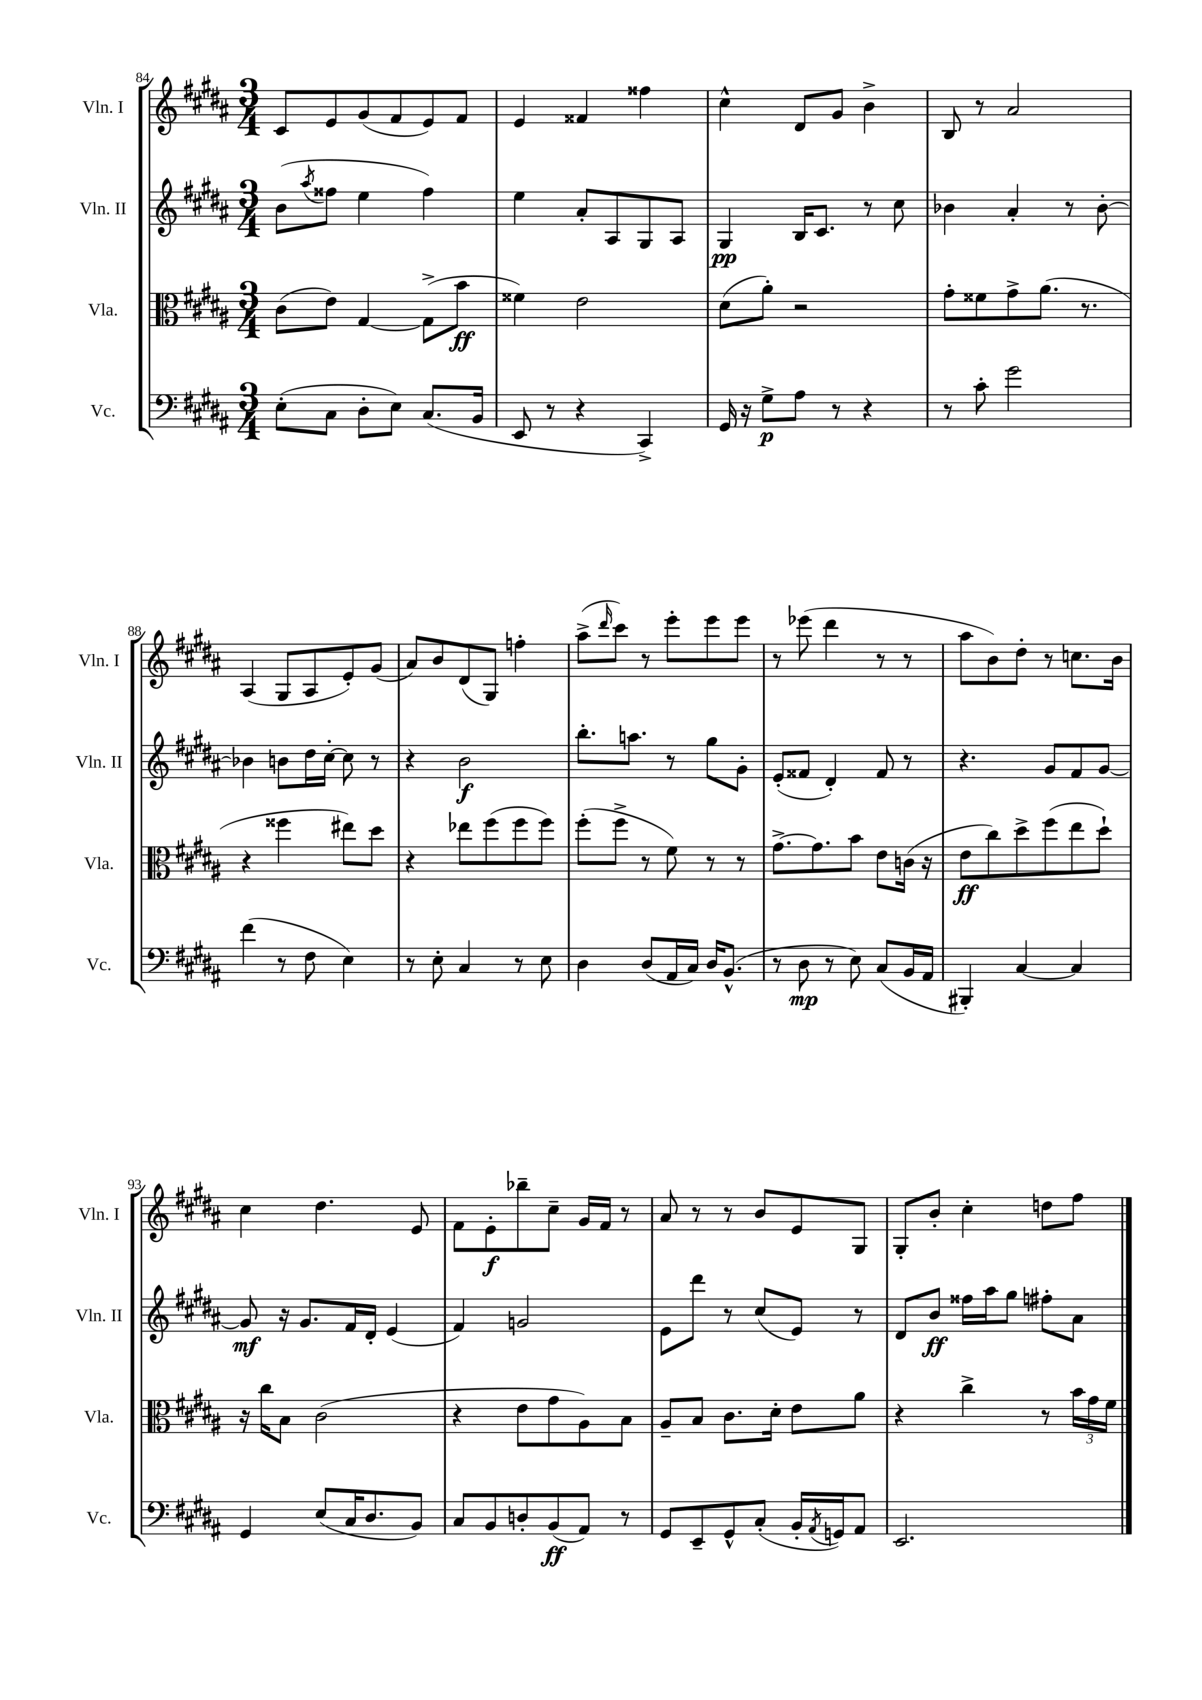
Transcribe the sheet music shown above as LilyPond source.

<<
\new StaffGroup <<
\new Staff = "s0" \with { instrumentName = "Vln. I" shortInstrumentName = "Vln. I" } {
    \clef treble \key b \major \numericTimeSignature \time 3/4
    cis'8 e'8 gis'8( fis'8 e'8) fis'8 |
    e'4 fisis'4 fisis''4 |
    cis''4-^ dis'8 gis'8 b'4-> |
    b8 r8 ais'2 |
    ais4( gis8 ais8 e'8-.) gis'8( |
    ais'8) b'8 dis'8( gis8) f''4-. |
    ais''8->( \grace { dis'''16 } cis'''8) r8 e'''8-. e'''8 e'''8 |
    r8 ees'''8( dis'''4 r8 r8 |
    ais''8 b'8) dis''8-. r8 c''8. b'16 |
    cis''4 dis''4. e'8 |
    fis'8 e'8-.\f bes''8-- cis''8-- gis'16 fis'16 r8 |
    ais'8 r8 r8 b'8 e'8 gis8 |
    gis8-. b'8-. cis''4-. d''8 fis''8 \bar "|." |
}
\new Staff = "s1" \with { instrumentName = "Vln. II" shortInstrumentName = "Vln. II" } {
    \clef treble \key b \major \numericTimeSignature \time 3/4
    b'8( \acciaccatura { ais''8 } fisis''8 e''4 fisis''4) |
    e''4 ais'8-. ais8 gis8 ais8 |
    gis4\pp b16 cis'8. r8 cis''8 |
    bes'4 ais'4-. r8 bes'8~-. |
    bes'4 b'8 dis''16 cis''16~-. cis''8 r8 |
    r4 b'2\f |
    b''8.-. a''8. r8 gis''8 gis'8-. |
    e'8-.( fisis'8 dis'4-.) fisis'8 r8 |
    r4. gis'8 fis'8 gis'8~ |
    gis'8\mf r16 gis'8. fis'16 dis'16-. e'4( |
    fis'4) g'2 |
    e'8 dis'''8 r8 cis''8( e'8) r8 |
    dis'8 b'8\ff fisis''16 ais''16 gis''8 fis''8-. ais'8 \bar "|." |
}
\new Staff = "s2" \with { instrumentName = "Vla." shortInstrumentName = "Vla." } {
    \clef alto \key b \major \numericTimeSignature \time 3/4
    cis'8( e'8) gis4~ gis8->( b'8\ff |
    fisis'4) e'2 |
    dis'8( ais'8-.) r2 |
    gis'8-. fisis'8 gis'8-> ais'8.( r8. |
    r4 fisis''4 eis''8) dis''8 |
    r4 ees''8 fis''8( fis''8 fis''8) |
    fis''8-.( fis''8-> r8 fis'8) r8 r8 |
    gis'8.~-> gis'8. b'8 e'8 c'16( r16 |
    e'8\ff cis''8) dis''8-> fis''8( e''8 dis''8-!) |
    r16 cis''16 b8 cis'2( |
    r4 e'8 gis'8 ais8) b8 |
    ais8-- b8 cis'8. dis'16-. e'8 ais'8 |
    r4 cis''4-> r8 \tuplet 3/2 { b'16 gis'16 fis'16 } \bar "|." |
}
\new Staff = "s3" \with { instrumentName = "Vc." shortInstrumentName = "Vc." } {
    \clef bass \key b \major \numericTimeSignature \time 3/4
    e8-.( cis8 dis8-. e8) cis8.( b,16 |
    e,8 r8 r4 cis,4->) |
    gis,16 r16 gis8->\p ais8 r8 r4 |
    r8 cis'8-. gis'2 |
    fis'4( r8 fis8 e4) |
    r8 e8-. cis4 r8 e8 |
    dis4 dis8( ais,16 cis16) dis16 b,8.-^( |
    r8 dis8\mp r8 e8) cis8( b,16 ais,16 |
    bis,,4-.) cis4~ cis4 |
    gis,4 e8( cis16 dis8. b,8) |
    cis8 b,8 d8-. b,8\ff( ais,8) r8 |
    gis,8 e,8-- gis,8-^ cis8-.( b,16-. \acciaccatura { ais,8 } g,16) ais,8 |
    e,2. \bar "|." |
}
>>
>>
\layout { \context { \Score currentBarNumber = #84 } }
